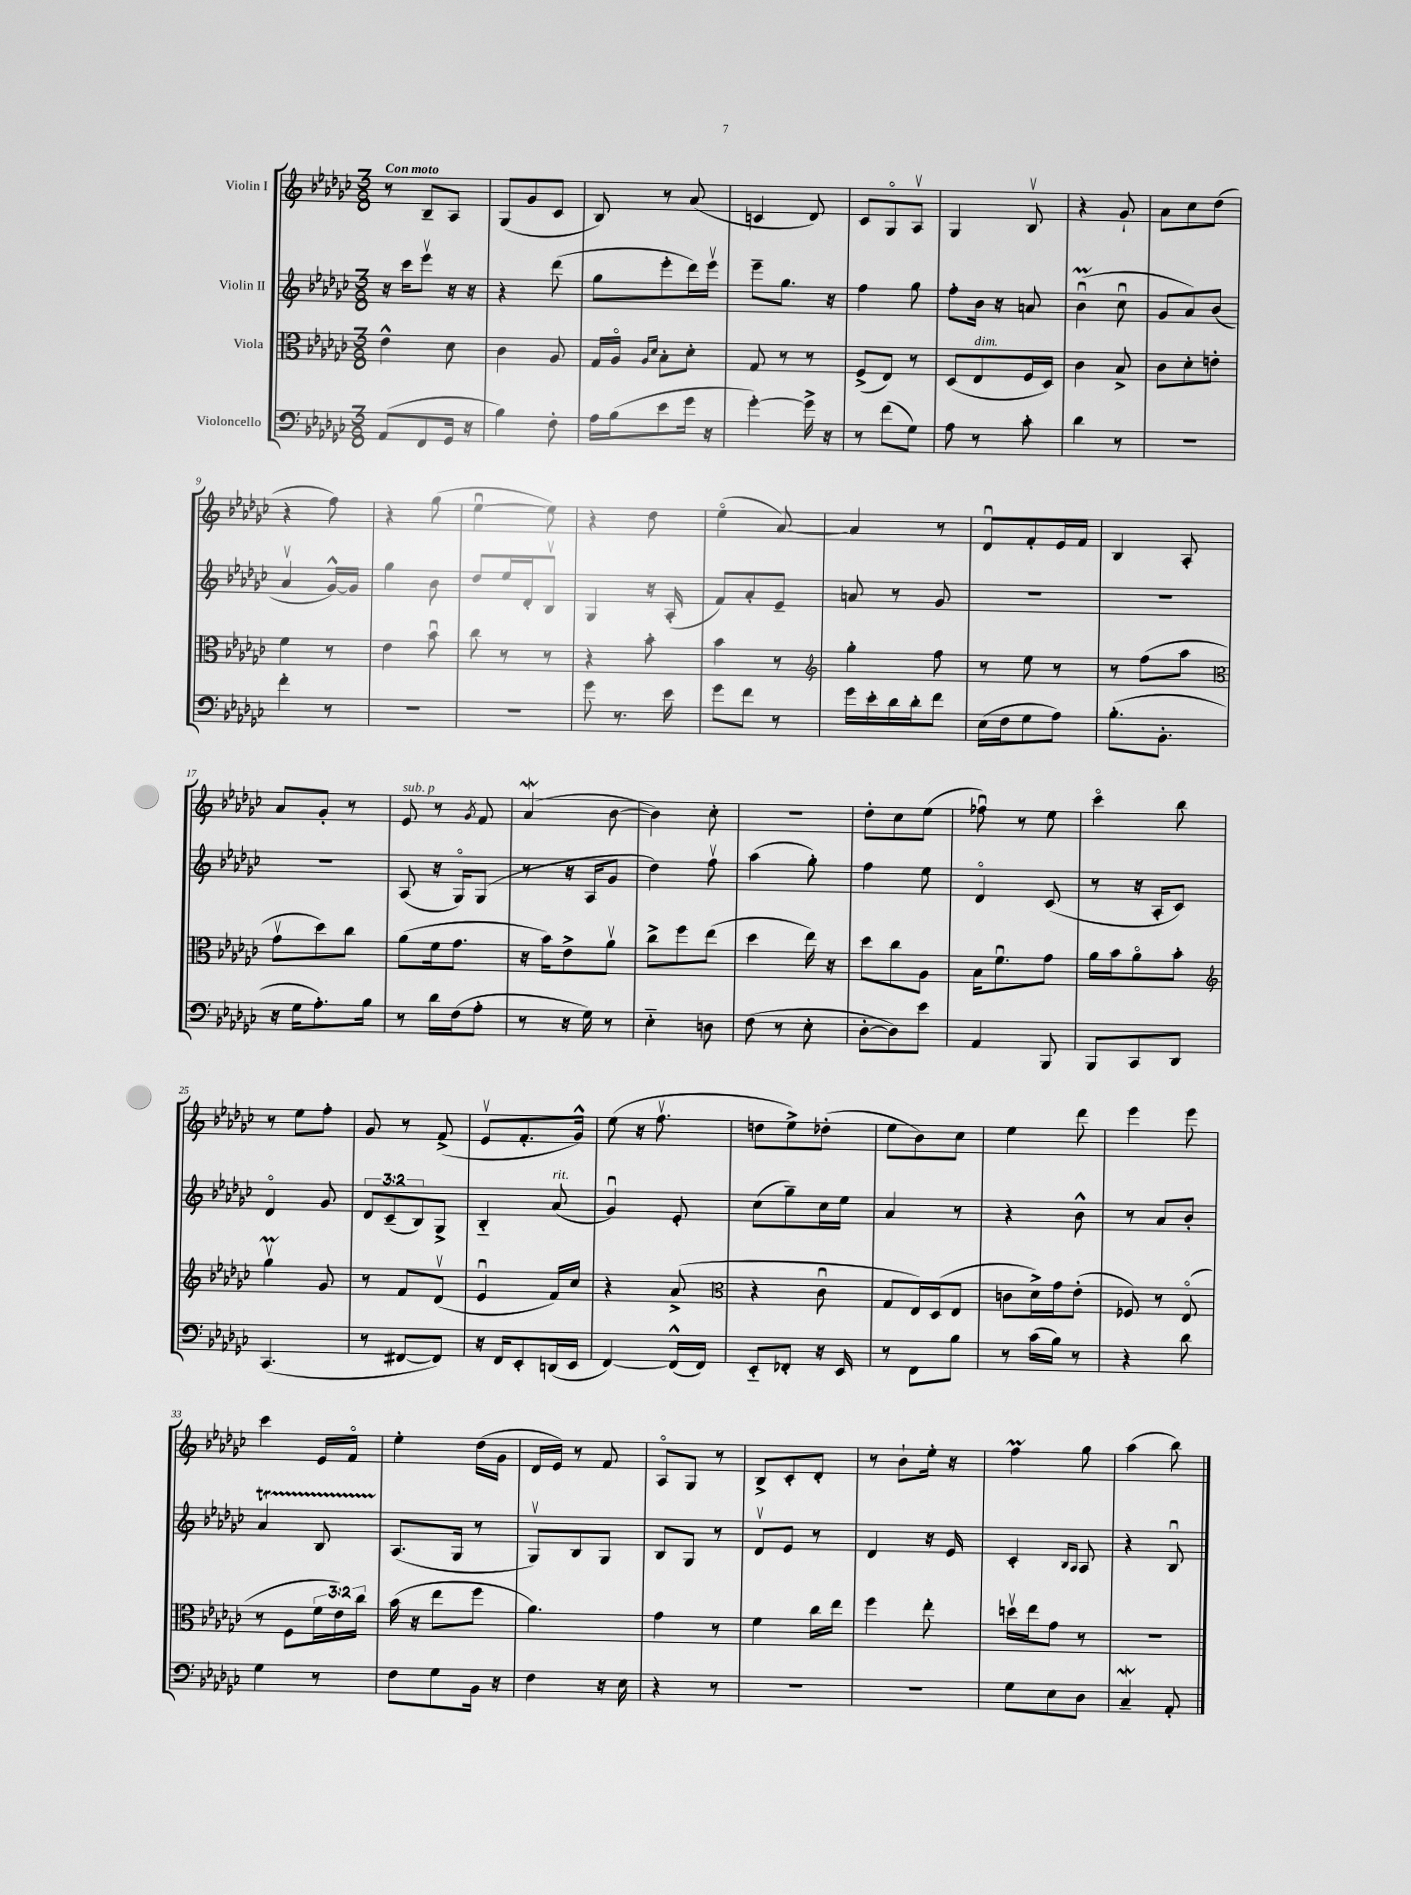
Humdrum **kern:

**kern	**kern	**kern	**kern
*staff4	*staff3	*staff2	*staff1
*clefF4	*clefC3	*clefG2	*clefG2
*k[b-e-a-d-g-c-]	*k[b-e-a-d-g-c-]	*k[b-e-a-d-g-c-]	*k[b-e-a-d-g-c-]
*M3/8	*M3/8	*M3/8	*M3/8
(8AA-	4e-^^	16r	8r
.	.	16ccc-	.
8FF	.	8eee-v	8B-~
16GG-	8d-	16r	8A-
16r	.	16r	.
=	=	=	=
4B-)	4c-	4r	(8G-
.	.	.	8g-
8F'	8A-	(8ddd-	8c-
=	=	=	=
16A-	16G-	8gg-	8B-)
(16B-	16A-o	.	.
.	16qqA-	.	.
.	16qqd-	.	.
8e-	8B-'	8eee-'	8r
16g-	8d-'	16ddd-)	(8a-
16r	.	16eee-v	.
=	=	=	=
[4g-')	8G-	8eee-~	4c
.	8r	8.gg-	.
16g-^]	8r	.	8d-)
16r	.	16r	.
=	=	=	=
8r	(8F^	4ff	8c-
(8f	8E-)	.	8G-o
8G-)	8r	8gg-	8A-v
=	=	=	=
8A-	(8D-	8ff'	4G-
8r	8E-	16b-	.
.	.	16r	.
8c-'	16F	8a	8B-v
.	16D-)	.	.
=	=	=	=
4d-	4c-	(4b-u	4r
8r	8B-^	8cc-u	8g-`
=	=	=	=
4.r	8c-	8g-	8a-
.	8d-'	8a-)	8cc-
.	8e'	(8b-	(8dd-
=	=	=	=
4f'	4f	4a-v	4r
8r	8r	[16g-^^)	8ff)
.	.	16g-]	.
=	=	=	=
4.r	4e-	4gg-	4r
.	8b-u	8b-	(8gg-
=	=	=	=
4.r	8cc-	8dd-	[4ee-u
.	8r	16ee-	.
.	.	16d-'	.
.	8r	8B-v	8ee-])
=	=	=	=
8g-	4r	4G-	4r
8.r	.	.	.
.	8b-'	16r	8dd-
16e-	.	(16A-'	.
=	=	=	=
8g-	4b-	8f)	(4ee-o
8f	.	8a-'	.
8r	8r	8e-~	[8a-)
=	=	=	=
*	*clefG2	*	*
16g-	4gg-'	8a	4a-]
16e-'	.	.	.
16d-	.	8r	.
16d-'	.	.	.
8f	8ff	8g-	8r
=	=	=	=
(16E-	8r	4.r	8d-u
16F	.	.	.
8G-	8ee-	.	8f'
8A-)	8r	.	16e-
.	.	.	16f
=	=	=	=
(8.B-'	8r	4.r	4B-
.	(8ff	.	.
8.BB-'	.	.	.
.	8aa-	.	8A-'
=	=	=	=
*	*clefC3	*	*
16r	8g-v	4.r	8a-
16G-	.	.	.
8.A-')	8dd-)	.	8g-'
.	8cc-	.	8r
16B-	.	.	.
=	=	=	=
8r	(8a-	(8A-	8e-
16d-	16f	16r	8r
(16F	8.g-	16G-o)	.
.	.	.	8qg-
8A-'	.	(8G-	8f
=	=	=	=
8r	16r	8r	(4a-
.	16b-)	.	.
16r	8e-^	16r	.
16G-)	.	16A-	.
8r	8a-v	8g-	[8b-
=	=	=	=
4E-'~	8cc-^	4dd-)	4b-])
.	8ff	.	.
8D	(8ee-	8ffv	8cc-'
=	=	=	=
(8F	4dd-	(4aa-	4.r
8r	.	.	.
8E-'	16ee-)	8gg-')	.
.	16r	.	.
=	=	=	=
[8D-'	8dd-	4ff	8dd-'
8D-])	8cc-	.	8cc-
8e-	8A-	8ee-	(8ee-
=	=	=	=
4AA-	16B-	4d-o	8ff-u)
.	8.fu	.	.
.	.	.	8r
8BBB-	8g-	(8c-	8ee-
=	=	=	=
8BBB-	16a-	8r	4ccc-o
.	16b-	.	.
8CC-	8a-o	16r	.
.	.	16A-'	.
8DD-	8b-'	8c-)	8bb-
=	=	=	=
*	*clefG2	*	*
(4.CC-	4gg-v	4d-o	8r
.	.	.	8ee-
.	8g-	8g-	8ff'
=	=	=	=
8r	8r	12d-	8g-
.	.	(12c-~	.
[8FF#	8f	.	8r
.	.	12B-)	.
8FF#])	(8d-v	8G-^	(8f^
=	=	=	=
16r	4e-u	4B-'~	8e-v
16FF	.	.	.
8EE-'	.	.	8.f'
(16DD	16f)	(8a-	.
16EE-	16cc-	.	16g-^^)
=	=	=	=
[4FF)	4r	4g-u)	(8ee-
.	.	.	16r
.	.	.	8.ffv
(16FF^^]	(8a-^	8e-'	.
16FF)	.	.	.
=	=	=	=
*	*clefC3	*	*
8EE-'~	4r	(8cc-	8dd
8FF-'	.	8gg-~)	8ee-^)
16r	8c-u	16cc-	(8dd-'
16EE-	.	16ee-	.
=	=	=	=
8r	8G-	4a-	8ee-
8FF	16E-)	.	8b-)
.	(16D-	.	.
8B-	8E-	8r	8cc-
=	=	=	=
8r	8c	4r	4ee-
(16c-	16d-^)	.	.
16B-)	16g-	.	.
8r	(8e-'	8b-^^	8ddd-
=	=	=	=
4r	8F-)	8r	4eee-
.	8r	8a-	.
8d-	(8E-o	8b-'	8eee-
=	=	=	=
4G-	8r	4a-	4ccc-
.	8F	.	.
8r	24f	8B-	16e-
.	24e-)	.	.
.	.	.	16fo
.	24cc-	.	.
=	=	=	=
8F	(16b-	(8.A-	4ee-'
.	16r	.	.
8G-	8ee-	.	.
.	.	16G-	.
16BB-	8ff	8r	(16dd-
16r	.	.	16g-
=	=	=	=
4F	4.a-)	8G-v)	16d-
.	.	.	16e-)
.	.	8B-	8r
16r	.	8G-	8f
16E-	.	.	.
=	=	=	=
4r	4g-	8B-	8A-o
.	.	8G-	8G-
8r	8r	8r	8r
=	=	=	=
4.r	4f	8d-v	8B-^
.	.	8e-	8c-'
.	16cc-	8r	8d-'
.	16ee-	.	.
=	=	=	=
4.r	4ff	4d-	8r
.	.	.	8b-`
.	8ee-'	16r	16ee-'
.	.	16e-	16r
=	=	=	=
8G-	16ddv	4c-'	4ff
.	16ee-	.	.
8E-	8g-	.	.
.	.	16qqB-	.
.	.	16qqA-	.
8D-	8r	8A-	8gg-
=	=	=	=
4C-~	4.r	4r	(4aa-
8AA-'	.	8B-u	8bb-)
==	==	==	==
*-	*-	*-	*-
